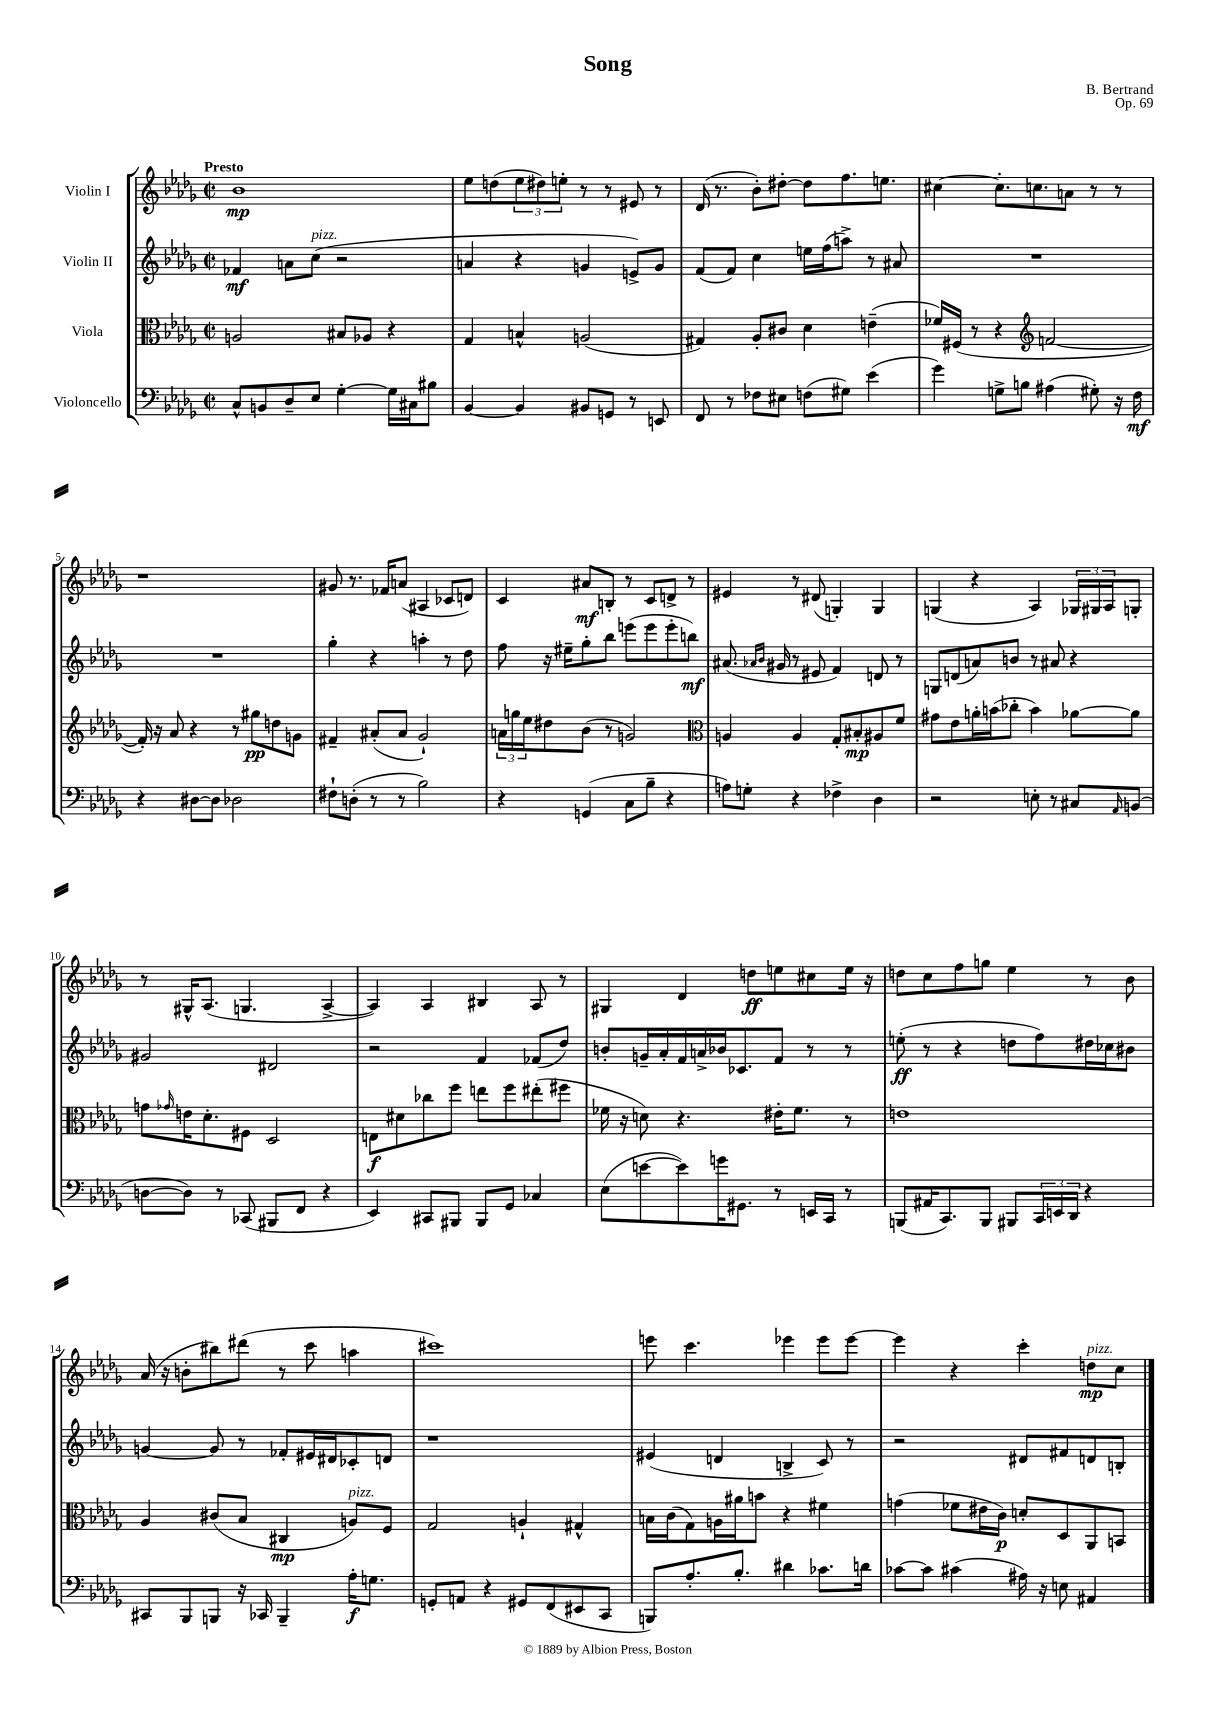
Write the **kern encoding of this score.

**kern	**kern	**kern	**kern
*staff4	*staff3	*staff2	*staff1
*clefF4	*clefC3	*clefG2	*clefG2
*k[b-e-a-d-g-]	*k[b-e-a-d-g-]	*k[b-e-a-d-g-]	*k[b-e-a-d-g-]
*M2/2	*M2/2	*M2/2	*M2/2
*met(c|)	*met(c|)	*met(c|)	*met(c|)
8C^^/L	2A/	4f-/	1b-
8BB/	.	.	.
8D-~/	.	8a\L	.
8E-/J	.	(8cc\J	.
[4G-'\	8B#/L	2r	.
.	8A-/J	.	.
16G-\]LL	4r	.	.
16C#\J	.	.	.
8B#\J	.	.	.
=	=	=	=
[4BB-/	4G-/	4a/	8ee-\L
.	.	.	(8dd\
4BB-/]	4B^^/	4r	12ee-\
.	.	.	12dd#\)
.	.	.	12ee'\J
8BB#/L	(2A/	4g/	8r
8GG/J	.	.	8r
8r	.	8e^/L)	8e#/
8EE/	.	8g/J	8r
=	=	=	=
8FF/	4G#/)	(8f/L	(16d-/
.	.	.	8.r
8r	.	8f/J)	.
8F-\L	8A-'/L	4cc\	8b-'\L)
8E#\J	8c#/J	.	[8dd#'\J
(8F\L	4d-\	16ee\LL	8dd#\]L
.	.	(16ff\J	.
8G#\J)	.	8aa^\J)	8.ff\
(4e-\	(4e~\	8r	.
.	.	.	8.ee\J
.	.	8a#/	.
=	=	=	=
4g-\)	16f-/LL)	1r	[4cc#\
.	(16F#/JJ	.	.
.	8r	.	.
8G^\L	4r	.	8.cc#'\]L
8B\J	.	.	.
.	.	.	8.cc\
*	*clefG2	*	*
(4A#\	[2f/	.	.
.	.	.	8a\J
8G#'\)	.	.	8r
16r	.	.	8r
16F\	.	.	.
=	=	=	=
4r	16f'/])	1r	1r
.	16r	.	.
.	8a-/	.	.
[8D#\L	4r	.	.
8D#\]J	.	.	.
2D-\	8r	.	.
.	8gg#\L	.	.
.	8dd\	.	.
.	8g\J	.	.
=	=	=	=
8F#`\L	4f#~/	4gg-'\	8g#/
(8D'\J	.	.	8.r
8r	(8a#'/L	4r	.
.	.	.	16f-/LK
8r	8a#/J	.	(8a/J
2B-\)	2g-`/)	4aa'\	4A#/
.	.	8r	8c-/L
.	.	8dd-\	8d/J)
=	=	=	=
4r	24a\LL	8ff\	4c/
.	24gg\	.	.
.	24ee-\J	.	.
.	8dd#\	16r	.
.	.	16ee#~\LK	.
(4GG/	(8b-\J	8gg-'\	8a#/L
.	8r	8bb-\J	8B'/J
8C\L	2g/)	(8eee\L	8r
8B-~\J	.	8eee\	8c/L
4r	.	8eee'\	8d^/J
.	.	8bb\J)	8r
=	=	=	=
*	*clefC3	*	*
8A\L)	4A/	(8.a#/	4e#/
8G'\J	.	.	.
.	.	16qqa-/LL	.
.	.	16qqb-/JJ	.
.	.	16g#/	.
4r	4A/	8r	8r
.	.	8e#/	(8d#/
4F-^\	8G-'/L	4f/)	4G'/)
.	8B#'/	.	.
4D-\	8A#/	8d/	4G/
.	8f/J	8r	.
=	=	=	=
2r	8g#\L	8G/L	(4G/
.	8e-\	(8d/	.
.	16a'\L	8a/)	4r
.	(16b\J	.	.
.	8cc-'\J	8b/J	.
8E'\	4b\)	8r	4A-/)
8r	.	8a#/	.
8C#/L	[8a-\L	4r	24G-/LL
.	.	.	24G#/
.	.	.	24A-/J
16qqAA-/	.	.	.
(8BB/J	8a-\]J	.	8G'/J
=	=	=	=
[8D\L	8g\L	2g#/	8r
.	16qqg-/	.	.
8D\]J)	16e\K	.	16G#^^/LK
.	8.d-'\	.	(8.A-/J
8r	.	.	.
(8CC-/	8F#\J	.	4.G/
8BBB#/L	2D-/	2d#/	.
8FF/J	.	.	.
4r	.	.	[4A-^/
=	=	=	=
4EE-/)	8E\L	2r	4A-/])
.	8d#\	.	.
8CC#/L	8cc-\	.	4A-/
8BBB#/J	8ff\J	.	.
8BBB#/L	8ee\L	4f/	4B#/
8GG-/J	8ff\	.	.
4C-/	(8ee#'\	(8f-/L	8A-/
.	8ff#\J	8dd-/J)	8r
=	=	=	=
(8E-\L	16f-\	8b'/L	4G#/
.	16r	.	.
[8e\	8d\)	16g~/L	.
.	.	16a-'/	.
8e\])	4.r	16f/	4d-/
.	.	16a^/	.
16g\K	.	16b-/J	.
8.GG#\J	.	8.c-/	.
.	.	.	8dd\L
8r	16e#'\LK	8f/J	8ee\
.	8.f-\J	.	.
16EE/LL	.	8r	8cc#\
16CC/JJ	.	.	.
8r	8r	8r	16ee\Jk
.	.	.	16r
=	=	=	=
(8BBB/L	1e	(8ee'\	8dd\L
16AA#/K	.	8r	8cc\
8.CC/)	.	.	.
.	.	4r	8ff\
8BBB/J	.	.	8gg\J
8BBB#/L	.	8dd\L	4ee-\
24CC/L	.	8ff\)	.
24EE/	.	.	.
24DD-/JJ	.	.	.
4r	.	16dd#\L	8r
.	.	16cc-\J	.
.	.	8b#\J	8b-\
=	=	=	=
8CC#/L	4A-/	[4g/	(16a-/
.	.	.	16r
8BBB-/	.	.	8b'\L
8BBB/J	(8c#/L	8g/]	8bb#\)
16r	8B-/J	8r	(8ddd#\J
16CC-/	.	.	.
4BBB~/	4C#/	8f-'/L	8r
.	.	16e#/L	8ccc\
.	.	16d#/J	.
16A-'\LK	8A/L)	8c-'/	4aa\
8.G\J	.	.	.
.	8F/J	8d/J	.
=	=	=	=
8GG'/L	2G-/	1r	1ccc#)
8AA/J	.	.	.
4r	.	.	.
8GG#/L	4A`/	.	.
(8FF/	.	.	.
8EE#/	4G#^^/	.	.
8CC/J	.	.	.
=	=	=	=
8BBB/L)	16B\LL	(4e#/	8eee\
.	(16c\J	.	.
8.A-'/	8G-\)	.	4.ccc\
.	16A\L	4d/	.
8.B-'/J	16a#\J	.	.
.	8b\J	.	.
4d#\	4r	4B^/	4eee-\
8.c-\L	4f#\	8c/)	8eee-\L
.	.	8r	[8eee-\J
16d\Jk	.	.	.
=	=	=	=
[8c-\L	(4g\	2r	4eee-\]
8c-\]J	.	.	.
(4c#\	8f-\L	.	4r
.	16e#\L	.	.
.	16c\JJ)	.	.
16A#\)	8d'/L	8d#/L	4ccc'\
16r	.	.	.
8E\	8D-/	8f#/	.
4AA#/	8AA-/	8d/	8dd\L
.	8BB/J	8B'/J	8cc\J
==	==	==	==
*-	*-	*-	*-
